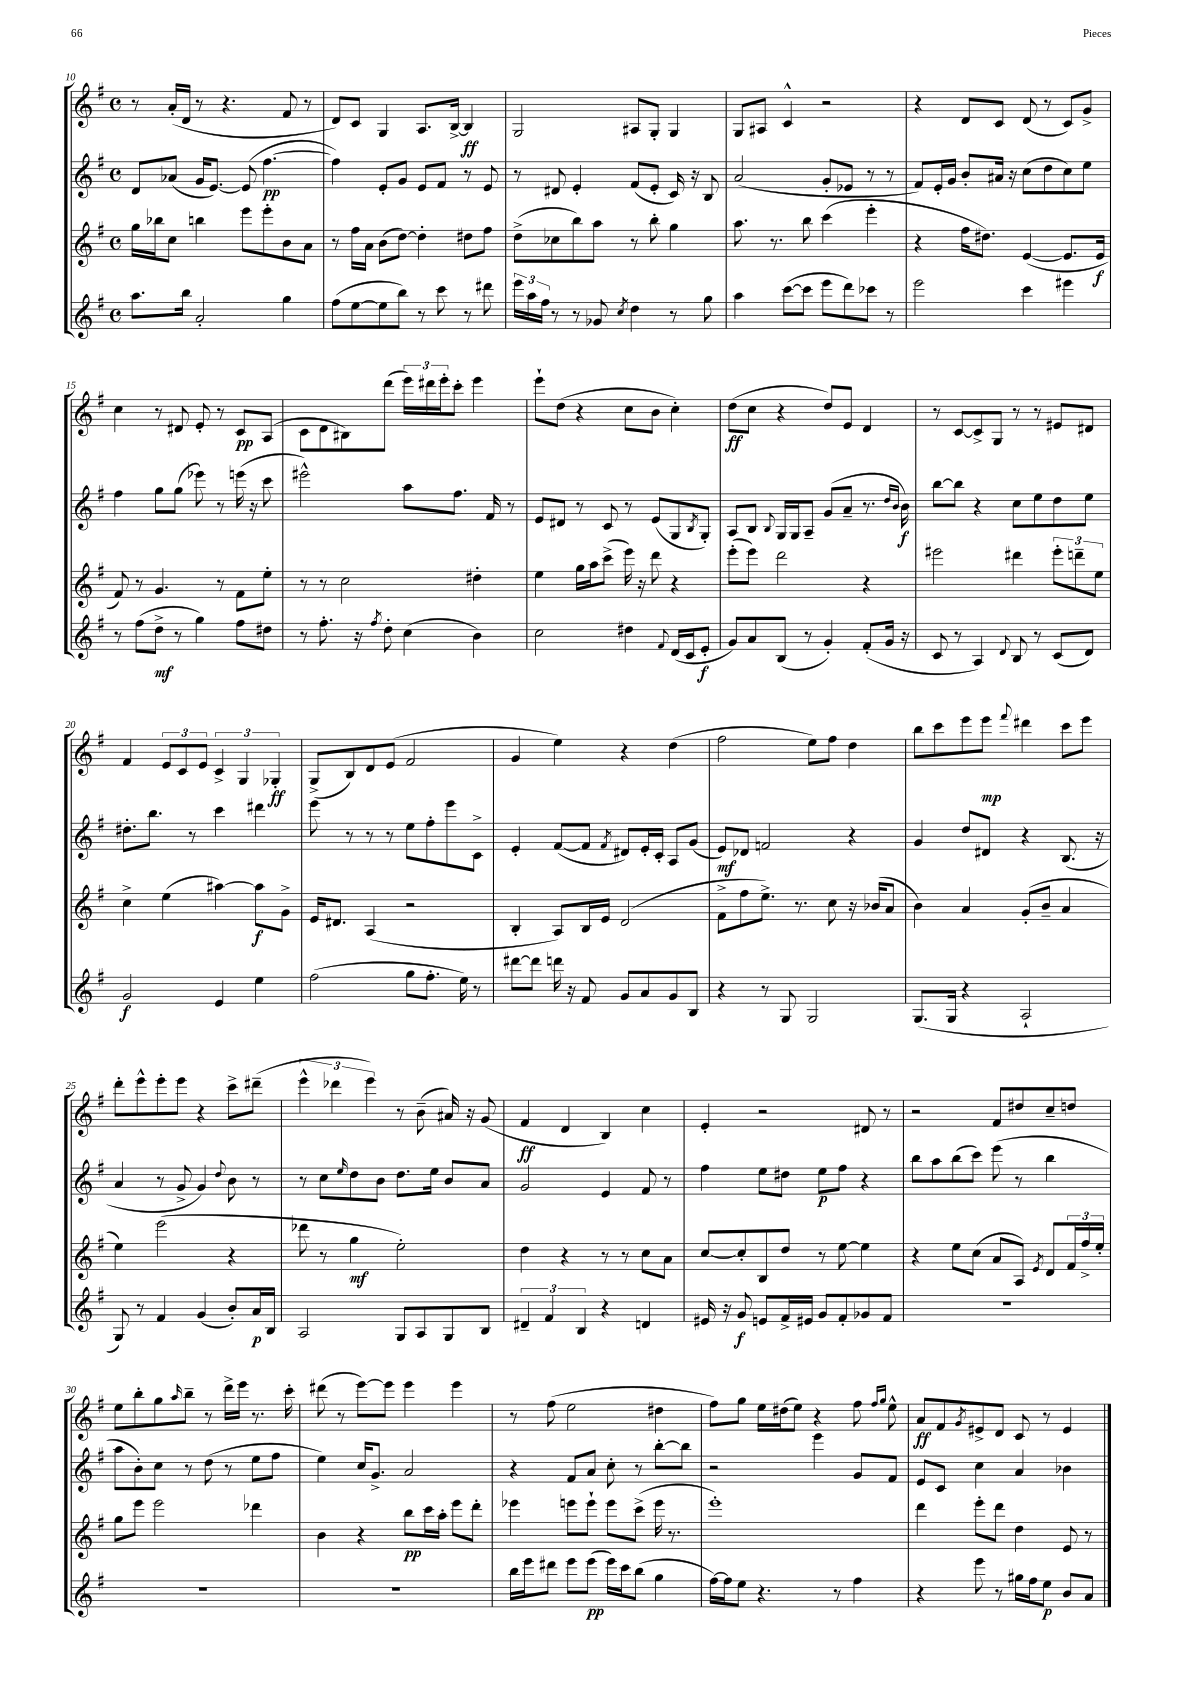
<<
\new StaffGroup <<
\new Staff = "s0" {
    \clef treble \key g \major \defaultTimeSignature \time 4/4
    r8 a'16-.( d'16 r8 r4. fis'8 r8 |
    d'8) c'8 g4 a8. b16~-> b4\ff |
    g2 ais8 g8-. g4 |
    g8 ais8 c'4-^ r2 |
    r4 d'8 c'8 d'8( r8 c'8) g'8-> |
    c''4 r8 dis'8 e'8-. r8 c'8\pp a8( |
    c'8 d'8 bis8) d'''8( \tuplet 3/2 { e'''16) dis'''16 e'''16-. } c'''8-. e'''4 |
    e'''8-! d''8( r4 c''8 b'8 c''4-.) |
    d''8\ff( c''8 r4 d''8) e'8 d'4 |
    r8 c'8~ c'8-> g8 r8 r8 eis'8 dis'8 |
    fis'4 \tuplet 3/2 { e'8 c'8 e'8 } \tuplet 3/2 { c'4-> g4 ges4-.\ff } |
    g8->( b8) d'8 e'8( fis'2 |
    g'4 e''4) r4 d''4( |
    fis''2 e''8) fis''8 d''4 |
    b''8 c'''8 e'''8 e'''8\mp \appoggiatura { fis'''8 } dis'''4 c'''8 e'''8 |
    d'''8-. e'''8-^ e'''8-. e'''8 r4 c'''8-> dis'''8--( |
    \tuplet 3/2 { e'''4-^ des'''4 e'''4) } r8 b'8--( ais'16) r16 g'8( |
    fis'4\ff d'4 b4) c''4 |
    e'4-. r2 dis'8 r8 |
    r2 fis'8 dis''8 c''8-- d''8 |
    e''8 b''8-. g''8 \grace { a''16 } b''8-- r8 d'''16-> e'''16 r8. c'''16-. |
    dis'''8( r8 e'''8~) e'''8 e'''4 e'''4 |
    r8 fis''8( e''2 dis''4 |
    fis''8) g''8 e''16 dis''16( e''8) r4 fis''8 \grace { fis''16 g''16 } e''8-^ |
    a'8\ff fis'8 \acciaccatura { g'8 } eis'8-> d'8 c'8 r8 eis'4 \bar "|." |
}
\new Staff = "s1" {
    \clef treble \key g \major \defaultTimeSignature \time 4/4
    d'8 aes'8( g'16 e'8.~) e'8( fis''4.~\pp |
    fis''4) e'8-. g'8 e'8 fis'8 r8 e'8 |
    r8 dis'8 e'4-. fis'8( e'8-. c'16) r16 b8 |
    a'2( g'8-. ees'8 r8 r8 |
    fis'8) e'16-. g'16 b'8-. ais'16 r16 c''8( d''8 c''8) e''8 |
    fis''4 g''8 g''8( ees'''8) r8 e'''16( r16 c'''8 |
    eis'''2-^) a''8 fis''8. fis'16 r8 |
    e'8 dis'8 r8 c'8 r8 e'8( g8 \acciaccatura { b8 } g8-.) |
    a8 b8 \appoggiatura { b8 } g16 g16 a8-- g'8( a'8-- r8. \grace { d''16 b'16 } b'16\f) |
    b''8~ b''8 r4 c''8 e''8 d''8 e''8 |
    dis''8.-. b''8. r8 c'''4 dis'''4 |
    e'''8 r8 r8 r8 e''8 fis''8-. e'''8 c'8-> |
    e'4-. fis'8~( fis'8 \acciaccatura { fis'8 } dis'8) e'16-. c'16-. a8 g'8( |
    e'8\mf) des'8 f'2 r4 |
    g'4 d''8 dis'8 r4 b8.( r16 |
    a'4 r8 g'8-> g'4) \appoggiatura { d''8 } b'8 r8 |
    r8 c''8 \grace { e''16 } d''8 b'8 d''8. e''16 b'8 a'8 |
    g'2 e'4 fis'8 r8 |
    fis''4 e''8 dis''8 e''8\p fis''8 r4 |
    b''8 a''8 b''8( c'''8) e'''8( r8 b''4 |
    a''8 b'8-.) c''8 r8 d''8( r8 e''8 fis''8 |
    e''4) c''16 g'8.-> a'2 |
    r4 fis'8 a'8 c''8-. r8 b''8~-. b''8 |
    r2 e'''4 g'8 fis'8 |
    e'8 c'8 c''4 a'4 bes'4 \bar "|." |
}
\new Staff = "s2" {
    \clef treble \key g \major \defaultTimeSignature \time 4/4
    g''16 bes''16 c''8 b''4 e'''8 e'''8-. b'8 a'8 |
    r8 fis''16 a'16 b'8( d''8~) d''4-. dis''8 fis''8 |
    d''8->( ces''8 b''8) a''8 r8 b''8-. g''4 |
    a''8. r8. b''8 c'''4( e'''4-. |
    r4 fis''16 dis''8.) e'4~( e'8. e'16\f |
    fis'8) r8 g'4. r8 fis'8 e''8-. |
    r8 r8 c''2 dis''4-. |
    e''4 g''16 a''16 c'''8->( e'''16) r16 d'''8 r4 |
    e'''8-.( e'''8) d'''2 r4 |
    eis'''2 dis'''4 \tuplet 3/2 { eis'''8-. d'''8-- e''8 } |
    c''4-> e''4( ais''4~) ais''8\f g'8-> |
    e'16 dis'8. a4( r2 |
    b4-. a8) b16 e'16 d'2( |
    fis'8-> fis''8 e''8.->) r8. c''8 r16 bes'16( a'8 |
    b'4) a'4 g'8-.( b'8-- a'4 |
    e''4) e'''2( r4 |
    des'''8 r8 g''4\mf e''2-.) |
    d''4 r4 r8 r8 c''8 a'8 |
    c''8~ c''8-. b8 d''8 r8 e''8~ e''4 |
    r4 e''8 c''8( a'8 a8) \acciaccatura { e'8 } d'8 \tuplet 3/2 { fis'16 fis''16-> e''16-. } |
    g''8 e'''8 e'''2 des'''4 |
    b'4 r4 b''8\pp c'''16 a''16-. e'''8 d'''8-. |
    ees'''4 e'''8 e'''8-! e'''8 c'''8->( e'''16 r8. |
    e'''1-.) |
    d'''4 e'''8-. d'''8 d''4 e'8 r8 \bar "|." |
}
\new Staff = "s3" {
    \clef treble \key g \major \defaultTimeSignature \time 4/4
    a''8. b''16 a'2-. g''4 |
    fis''8( e''8~ e''8 b''8) r8 c'''8 r8 dis'''8 |
    \tuplet 3/2 { e'''16 a''16 fis''16 } r8 r8 ges'8 \acciaccatura { c''8 } d''4 r8 g''8 |
    a''4 c'''8~( c'''8 e'''8 d'''8) ces'''8 r8 |
    e'''2 c'''4 eis'''4 |
    r8 fis''8( d''8->\mf r8 g''4) fis''8 dis''8 |
    r8 fis''8.-. r16 \acciaccatura { fis''8 } d''8-. c''4( b'4) |
    c''2 dis''4 \appoggiatura { fis'8 } d'16( c'16 e'8-.\f |
    g'8) a'8 b8( r8 g'4-.) fis'8-.( g'16 r16 |
    c'8 r8 a4) \appoggiatura { d'8 } b8 r8 c'8( d'8) |
    g'2\f e'4 e''4 |
    fis''2( g''8 fis''8.-. e''16) r8 |
    dis'''8~ dis'''8 d'''16 r16 fis'8 g'8 a'8 g'8 b8 |
    r4 r8 g8 g2 |
    g8.( g16 r4 a2-! |
    g8) r8 fis'4 g'4( b'8-.) a'16\p b16 |
    a2 g8 a8 g8 b8 |
    \tuplet 3/2 { dis'4-- fis'4 b4 } r4 d'4 |
    eis'16 r16 g'8\f e'8 fis'16-> eis'16 g'8 fis'8-. ges'8 fis'8 |
    R1 |
    R1 |
    R1 |
    b''16 e'''16 dis'''8 e'''8 e'''8\pp( e'''16) c'''16 b''8( g''4 |
    fis''16~) fis''16 e''8 r4. r8 fis''4 |
    r4 e'''8 r8 gis''16 fis''16 e''8\p b'8 a'8 \bar "|." |
}
>>
>>
\layout { \context { \Score currentBarNumber = #10 } }
